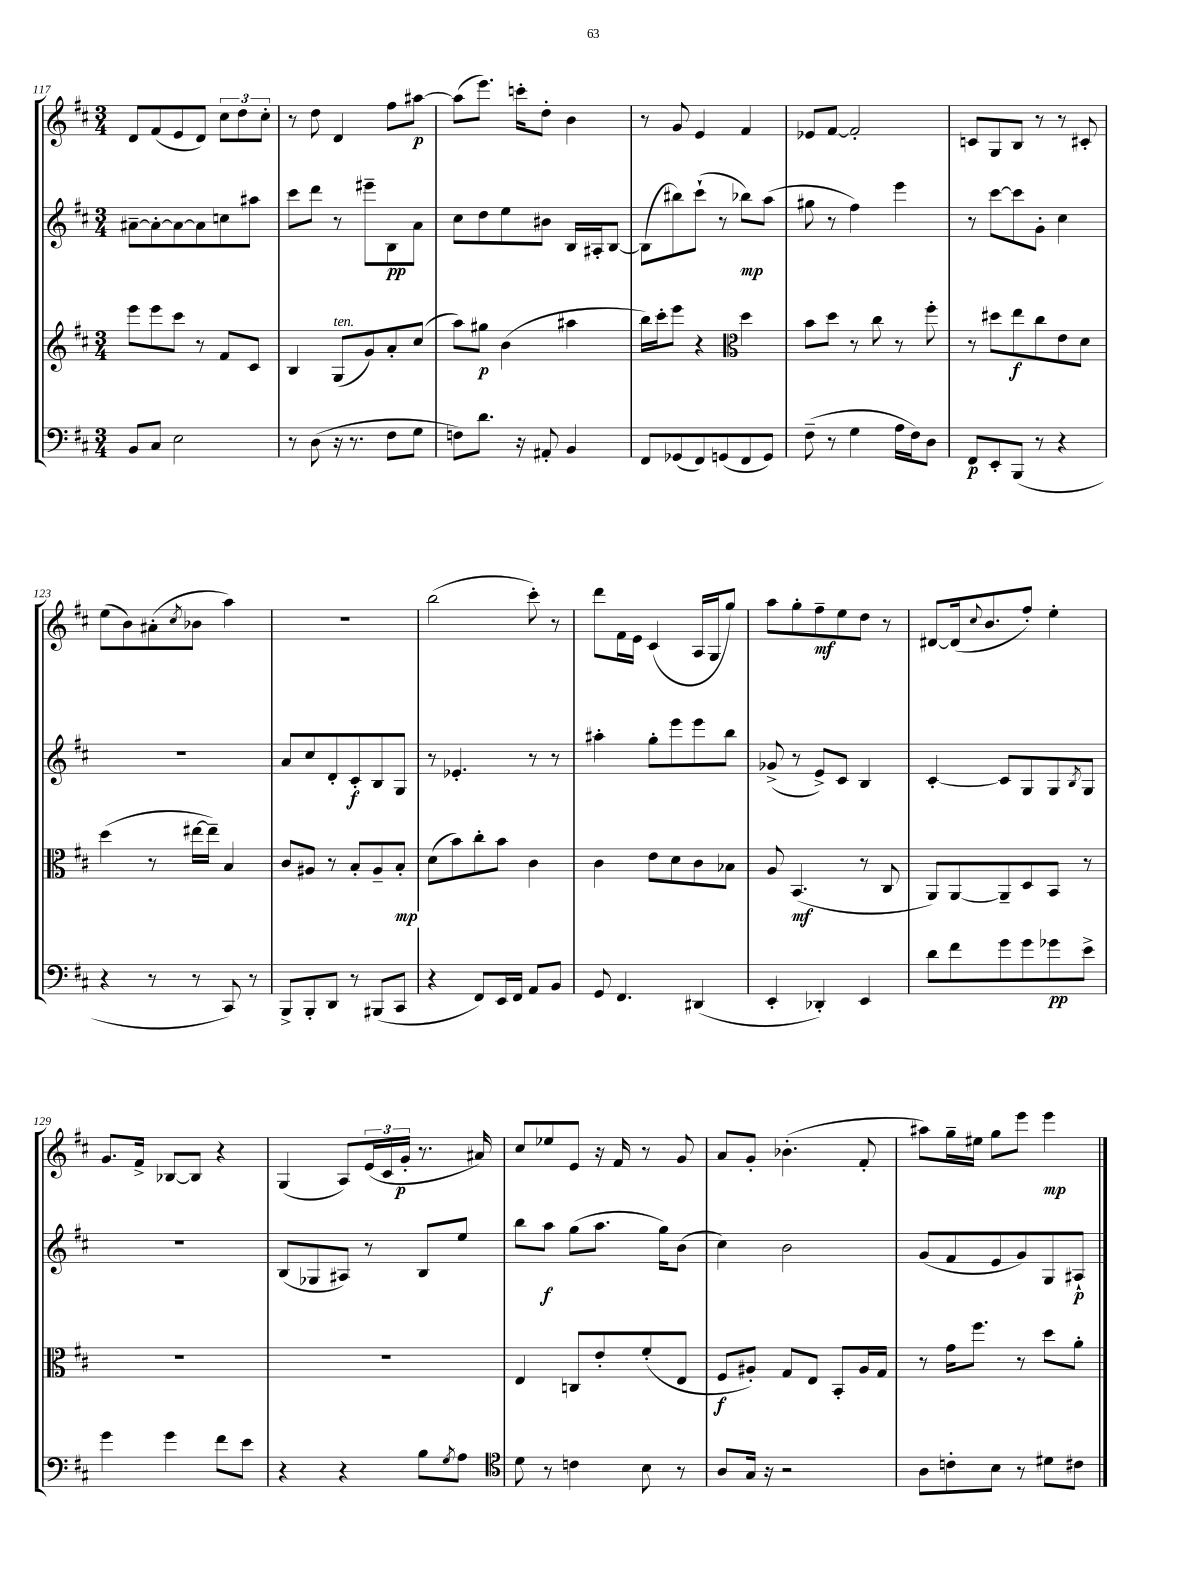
<<
\new StaffGroup <<
\new Staff = "s0" {
    \clef treble \key d \major \numericTimeSignature \time 3/4
    d'8 fis'8( e'8 d'8) \tuplet 3/2 { cis''8 d''8 cis''8-. } |
    r8 d''8 d'4 fis''8 ais''8~\p |
    ais''8( e'''8.) c'''16-. d''8-. b'4 |
    r8 g'8 e'4 fis'4 |
    ees'8 fis'8~ fis'2-. |
    c'8 g8 b8 r8 r8 cis'8-. |
    e''8( b'8) ais'8-.( \acciaccatura { cis''8 } bes'8 a''4) |
    R2. |
    b''2( cis'''8-.) r8 |
    d'''8 fis'16 e'16 cis'4( a16 g16 g''8) |
    a''8 g''8-. fis''8--\mf e''8 d''8 r8 |
    dis'8~ dis'16( \appoggiatura { cis''8 } b'8. fis''8-.) e''4-. |
    g'8. fis'16-> bes8~ bes8 r4 |
    g4( a8) \tuplet 3/2 { e'16( cis'16 g'16-.\p } r8. ais'16) |
    cis''8 ees''8 e'8 r16 fis'16 r8 g'8 |
    a'8 g'8-. bes'4.-.( fis'8-. |
    ais''8) g''16-- eis''16 g''8 e'''8 e'''4\mp \bar "|." |
}
\new Staff = "s1" {
    \clef treble \key d \major \numericTimeSignature \time 3/4
    ais'8~-- ais'8~-. ais'8~ ais'8 c''8 ais''8 |
    cis'''8 d'''8 r8 eis'''8-- b8\pp a'8 |
    cis''8 d''8 e''8 bis'8 b16 ais16-. b8~ |
    b8( bis''8) cis'''8-!( r8 bes''8\mp) a''8( |
    gis''8 r8 fis''4) e'''4 |
    r8 cis'''8~ cis'''8 g'8-. cis''4 |
    R2. |
    a'8 cis''8 d'8-. cis'8-.\f b8 g8 |
    r8 ees'4.-. r8 r8 |
    ais''4-. g''8-. e'''8 e'''8 b''8 |
    ges'8->( r8 e'8->) cis'8 b4 |
    cis'4~-. cis'8 g8 g8 \acciaccatura { b8 } g8 |
    R2. |
    b8( ges8 ais8) r8 b8 e''8 |
    b''8 a''8\f g''8( a''8. g''16) b'8( |
    cis''4) b'2 |
    g'8( fis'8 e'8 g'8) g8 ais8-!\p \bar "|." |
}
\new Staff = "s2" {
    \clef treble \key d \major \numericTimeSignature \time 3/4
    e'''8 e'''8 cis'''8 r8 fis'8 cis'8 |
    b4 g8^\markup { \italic "ten." }( g'8) a'8-. cis''8( |
    a''8) gis''8\p b'4( ais''4 |
    b''16) cis'''16-. e'''8 r4 \clef alto d''4 |
    b'8 d''8 r8 cis''8 r8 fis''8-. |
    r8 dis''8 e''8\f cis''8 e'8 d'8 |
    d''4( r8 eis''16~ eis''16--) b4 |
    cis'8 ais8 r8 b8-. ais8-- b8-.\mp |
    d'8( b'8) cis''8-. b'8 cis'4 |
    cis'4 e'8 d'8 cis'8 bes8 |
    a8 b,4.\mf( r8 cis8 |
    a,8) a,8~ a,8-- d8 b,8 r8 |
    R2. |
    R2. |
    e4 c8 e'8-. fis'8-.( e8 |
    fis8\f ais8-.) g8 e8 b,8-. ais16 g16 |
    r8 g'16 fis''8. r8 d''8 a'8-. \bar "|." |
}
\new Staff = "s3" {
    \clef bass \key d \major \numericTimeSignature \time 3/4
    b,8 cis8 e2 |
    r8 d8( r16 r8. fis8 g8 |
    f8) d'8. r16 ais,8-. b,4 |
    fis,8 ges,8( fis,8) g,8( fis,8 g,8) |
    fis8--( r8 g4 a16 fis16) d8 |
    fis,8\p e,8-. b,,8( r8 r4 |
    r4 r8 r8 cis,8) r8 |
    b,,8-> b,,8-. d,8 r8 bis,,8( cis,8 |
    r4 fis,8) e,16 fis,16 a,8 b,8 |
    g,8 fis,4. dis,4( |
    e,4-. des,4-.) e,4 |
    d'8 fis'8 g'8 g'8 ges'8\pp e'8-> |
    g'4 g'4 fis'8 e'8 |
    r4 r4 b8 \acciaccatura { g8 } a8 |
    \clef tenor d'8 r8 c'4 b8 r8 |
    a8 g16 r16 r2 |
    a8 c'8-. b8 r8 dis'8 cis'8 \bar "|." |
}
>>
>>
\layout { \context { \Score currentBarNumber = #117 } }
